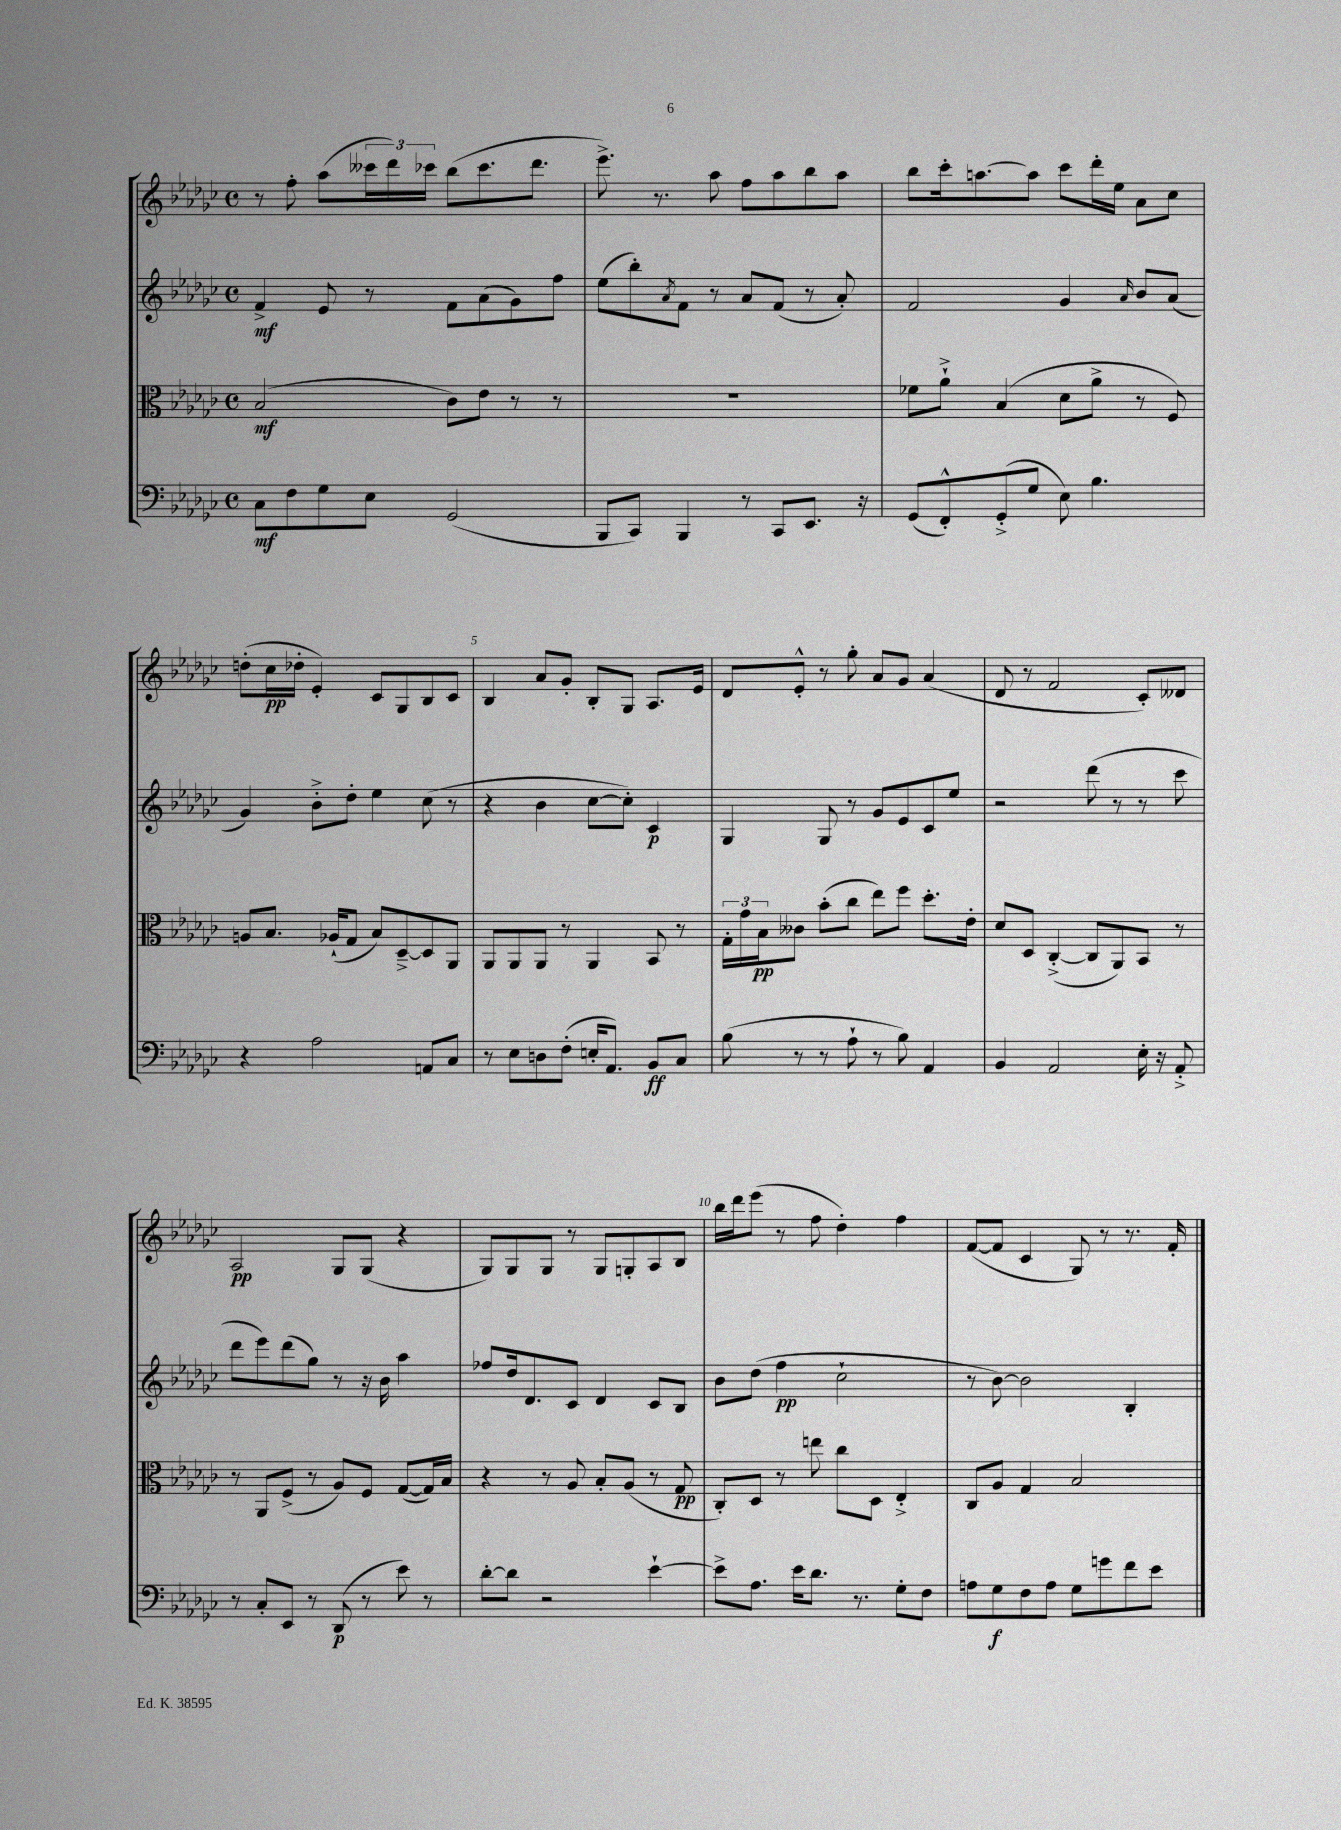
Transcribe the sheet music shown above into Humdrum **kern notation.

**kern	**kern	**kern	**kern
*staff4	*staff3	*staff2	*staff1
*clefF4	*clefC3	*clefG2	*clefG2
*k[b-e-a-d-g-c-]	*k[b-e-a-d-g-c-]	*k[b-e-a-d-g-c-]	*k[b-e-a-d-g-c-]
*M4/4	*M4/4	*M4/4	*M4/4
*met(c)	*met(c)	*met(c)	*met(c)
8C-	(2B-	4f^	8r
8F	.	.	8ff'
8G-	.	8e-	(8aa-
8E-	.	8r	24ccc--
.	.	.	24ddd-)
.	.	.	24ccc-
(2GG-	8c-)	8f	(8bb-
.	8e-	(8a-	8.ccc-
.	8r	8g-)	.
.	.	.	8.ddd-
.	8r	8ff	.
=	=	=	=
8BBB-	1r	(8ee-	8.eee-^)
8CC-)	.	8bb-')	.
.	.	.	8.r
.	.	8qa-	.
4BBB-	.	8f	.
.	.	8r	8aa-
8r	.	8a-	8ff
8CC-	.	(8f	8aa-
8.EE-	.	8r	8bb-
.	.	8a-')	8aa-
16r	.	.	.
=	=	=	=
(8GG-	8f-	2f	8bb-
8FF'^^)	8a-`^	.	16ccc-'
.	.	.	[8.aa
(8GG-'^	(4B-	.	.
8G-	.	.	8aa]
8E-)	8d-	4g-	8ccc-
4.B-	8a-^	.	16ddd-'
.	.	.	16ee-
.	.	16qqa-	.
.	8r	8b-	8a-
.	8F)	(8a-	8cc-
=	=	=	=
4r	8A	4g-)	(8dd'
.	8.B-	.	16cc-
.	.	.	16dd-'
2A-	.	8b-'^	4e-')
.	(16A-`	.	.
.	8G-	8dd-'	.
.	8B-)	4ee-	8c-
.	[8D-~^	.	8G-
8AA	8D-]	(8cc-	8B-
8C-	8AA-	8r	8c-
=	=	=	=
8r	8AA-	4r	4B-
8E-	8AA-	.	.
8D	8AA-	4b-	8a-
(8F'	8r	.	8g-'
16E'	4AA-	[8cc-	8B-'
8.AA-)	.	.	.
.	.	8cc-'])	8G-
8BB-	8BB-	4c-	8.A-
8C-	8r	.	.
.	.	.	16e-
=	=	=	=
(8B-	24G-'	4G-	8d-
.	24g-	.	.
.	24B-	.	.
8r	8c--	.	8e-'^^
8r	(8b-'	8G-	8r
8A-`	8cc-	8r	8gg-'
8r	8ee-)	8g-	8a-
8B-)	8ff	8e-	8g-
4AA-	8.dd-'	8c-	(4a-
.	.	8ee-	.
.	16e-'	.	.
=	=	=	=
4BB-	8d-	2r	8d-
.	8D-	.	8r
2AA-	([4C-'^	.	2f
.	8C-]	(8ddd-	.
.	8AA-)	8r	.
16E-'	8BB-	8r	8c-')
16r	.	.	.
8AA-'^	8r	8ccc-	8d--
=	=	=	=
8r	8r	8ddd-	2A-
8C-'	8AA-	8eee-)	.
8EE-	(8F^	(8ddd-	.
8r	8r	8gg-)	.
(8DD-	8A-)	8r	8G-
8r	8F	16r	(8G-
.	.	16b-	.
8e-)	([8G-	4aa-	4r
8r	16G-])	.	.
.	16B-	.	.
=	=	=	=
[8d-'	4r	8ff-	8G-)
8d-]	.	16dd-	8G-
.	.	8.d-	.
2r	8r	.	8G-
.	8A-	8c-	8r
.	8B-'	4d-	8G-
.	(8A-	.	8G'
[4e-`	8r	8c-	8A-
.	8G-	8B-	8B-
=	=	=	=
8e-^]	8C-')	8b-	16bb-
.	.	.	16ddd-
8.A-	8D-	(8dd-	(8eee-
.	8r	4ff	8r
16e-	.	.	.
8.d-	8ee	.	8ff
.	8cc-	2cc-`	4dd-')
8.r	.	.	.
.	8D-	.	.
8G-'	4E-'^	.	4ff
8F	.	.	.
=	=	=	=
8A	8C-	8r	([8f
8G-	8A-	[8b-)	8f]
8F	4G-	2b-]	4c-
8A	.	.	.
8G-	2B-	.	8G-)
8g	.	.	8r
8f	.	4B-'	8.r
8e-	.	.	.
.	.	.	16f'
==	==	==	==
*-	*-	*-	*-
